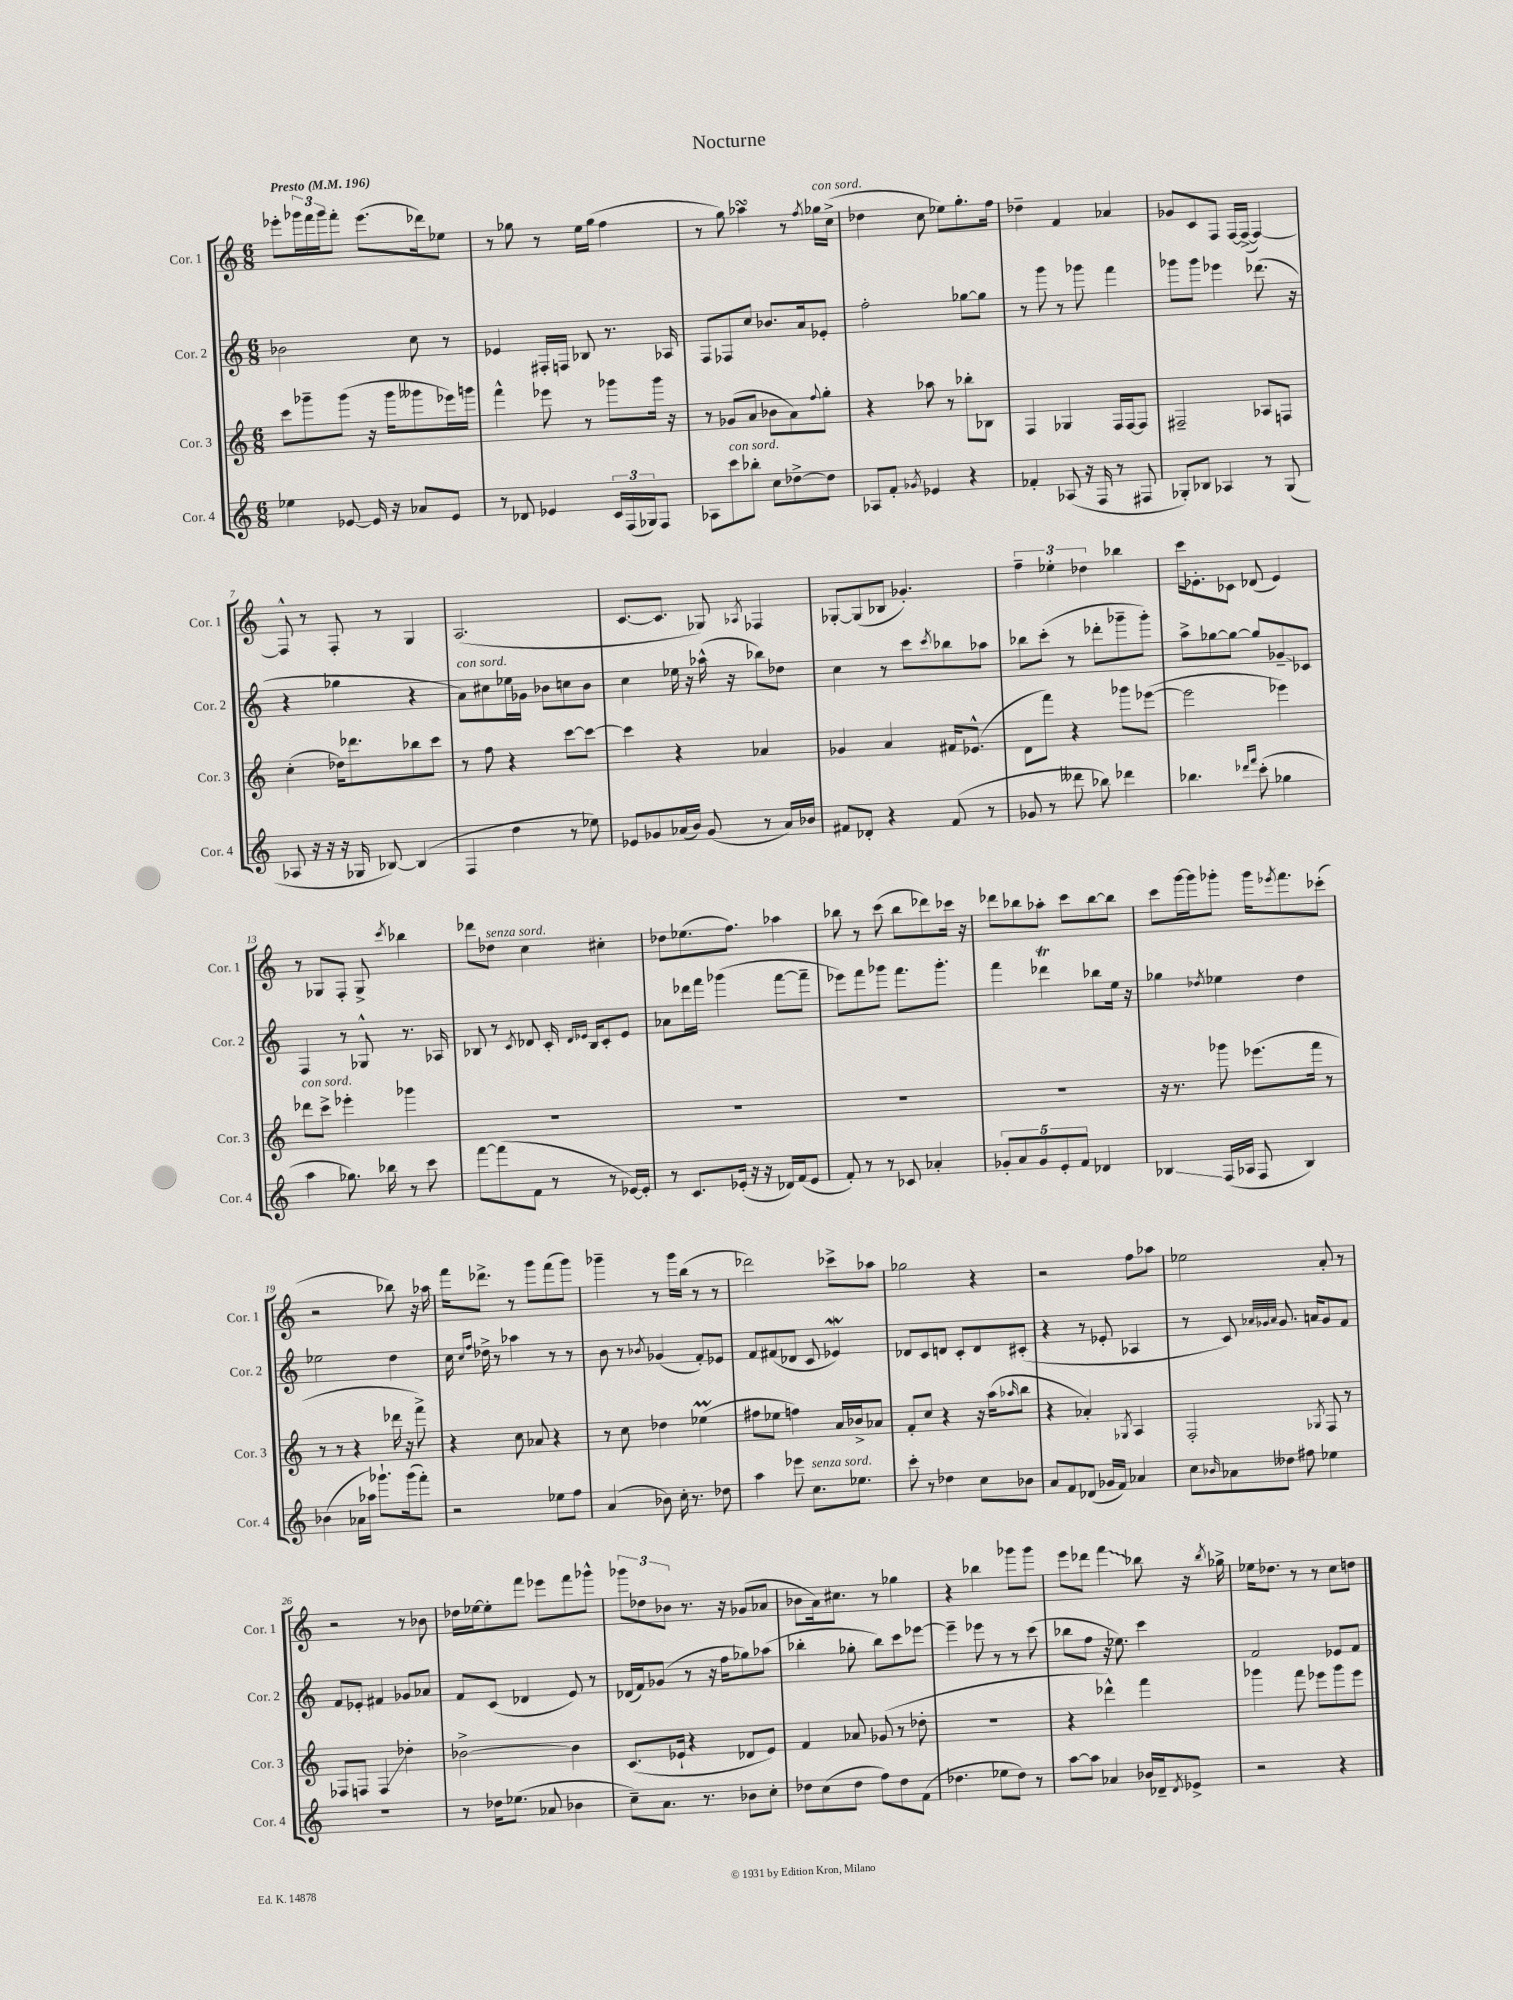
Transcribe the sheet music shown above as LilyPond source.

\header { title = "Nocturne" }
<<
\new StaffGroup <<
\new Staff = "s0" \with { instrumentName = "Cor. 1" shortInstrumentName = "Cor. 1" } {
    \clef treble \key c \major \numericTimeSignature \time 6/8 \tempo "Presto" 4 = 196
    ees'''8-. \tuplet 3/2 { ges'''16 f'''16 ges'''16 } f'''8-. ees'''8.( des'''16) ees''8 |
    r8 ges''8 r8 e''16 ges''16( f''4 |
    r8 g''8) aes''4\turn r8 \acciaccatura { f''8 } ges''16^\markup { \italic "con sord." } c''16->( |
    des''4 c''8 ees''8) g''8.-. f''16 |
    des''4-- f'4 aes'4 |
    ges'8 c'8 f8 f16~ f16~->( f4~) |
    f8-^ r8 f8-. r8 g4 |
    a2.( |
    c'8.~ c'8. ges8) \acciaccatura { aes8 } fes4 |
    ges8~-. ges8( bes8 ges'4.-.) |
    \tuplet 3/2 { f''4-- ees''4-. des''4 } bes''4 |
    c'''16 ees'8.-. ces'8 des'8( ees'4) |
    r8 ges8 f8-. ges8-> \acciaccatura { c'''8 } bes''4 |
    des'''8 des''8^\markup { \italic "senza sord." } c''4 cis''4-. |
    des''8 ees''8.( f''8.) aes''4 |
    bes''8 r8 c'''8( bes''8 des'''8) ces'''16 r16 |
    des'''8 bes''8 aes''8-. c'''8 bes''8~ bes''8 |
    c'''8 g'''16~ g'''16 ges'''8-. ges'''16 \acciaccatura { ees'''8 } f'''8. ces'''8-.( |
    r2 bes''8) r16 aes''16 |
    f'''16 des'''8.-> r8 g'''8 f'''8( g'''8) |
    ges'''4-- r8 ges'''16 b''16( r8 r8 |
    des'''2) ces'''8-> aes''8 |
    ges''2 r4 |
    r2 f''8 aes''8 |
    ees''2 a'8-. r8 |
    r2 r8 bes'8 |
    des''16 ees''16~ ees''8-. f'''8 ees'''8 f'''8 ges'''8-^ |
    \tuplet 3/2 { ges'''8 des''8 bes'8 } r8. r16 ges'8( aes'8 |
    bes'8 a'16) cis''8. r8 ges''4 |
    r4 bes''4 ges'''8 ges'''8 |
    e'''8 des'''8 \once \override Glissando.style = #'zigzag f'''4\glissando bes''8 r16 \acciaccatura { bes''8 } ges''16-> |
    ees''16 des''8. r8 r8 c''8 d''8 \bar "|." |
}
\new Staff = "s1" \with { instrumentName = "Cor. 2" shortInstrumentName = "Cor. 2" } {
    \clef treble \key c \major \numericTimeSignature \time 6/8
    bes'2 c''8 r8 |
    ees'4 fis16-. f16 bes8 r8. aes16 |
    f8 fes8 c''8 bes'8. a'16 ees'8-. |
    f''2-. ges''8~ ges''8 |
    r8 g'''8 r8 ges'''8 f'''4 |
    ges'''8 ges'''8 ees'''4 des'''8.( r16 |
    r4 ges''4 r4 |
    a'8^\markup { \italic "con sord." }) cis''8 ees''16 ges'16 bes'8 c''8 bes'8 |
    c''4 ees''16 r16 aes''16-^( r16 bes''8) des''8 |
    c''4 r8 c'''8 \acciaccatura { c'''8 } bes''8 aes''8 |
    bes''8 c'''8-.( r8 des'''8-. ges'''8-- ges'''8-.) |
    a''8-> ges''8~ ges''8~ ges''8 ges'8--\glissando ces'8 |
    f4 r8 ges8-^ r8. aes16 |
    bes8 r8 \acciaccatura { c'8 } des'8 c'16-. \grace { des'16 ees'16 } bes16 c'8-. ees'8 |
    aes'8 des'''16 f'''16 ges'''4( f'''8~ f'''8-- |
    ees'''8) f'''8 ges'''8 f'''8. ges'''8.-. |
    f'''4 des'''4\trill bes''8 e''16 r16 |
    ges''4 \acciaccatura { des''8 } ees''4 des''4 |
    ees''2 d''4 |
    c''16 \grace { c''16 f''16 } des''16-> r8 aes''4 r8 r8 |
    b'8 r8 \acciaccatura { bes'8 } ges'4( f'8-.) ees'8 |
    f'8 fis'8( des'8 c'8 ees'4\mordent) |
    des'8 c'8 d'8 c'8-. d'8 cis'8-.( |
    r4 r8 ees'8-. aes4 |
    r8 c'8) \grace { aes'32 ges'32 aes'32 } ges'8. a'16 ges'8 f'8 |
    f'8 ees'8-. fis'4 ges'8 aes'8 |
    f'8 c'8( des'4 e'8) r8 |
    des'16( f'16) ges'8( r8 r16 f''16 ges''8) aes''8( |
    bes''4-. ges''8-. bes''8) c'''8 ees'''8~ |
    ees'''4-- ees'''8 r8 r8 c'''8( |
    bes''8 f''8 r16 ees''8.) c'''4 |
    f'2 ees'8 f'8 \bar "|." |
}
\new Staff = "s2" \with { instrumentName = "Cor. 3" shortInstrumentName = "Cor. 3" } {
    \clef treble \key c \major \numericTimeSignature \time 6/8
    c'''8 ges'''8-- ges'''8( r16 ges'''16 geses'''8 ees'''16) g'''16 |
    f'''4-^ ees'''8 r8 ges'''8 ges'''16 r16 |
    r8 ges'8( a'8 bes'8 a'8) \appoggiatura { f''8 } g''8-. |
    r4 aes''8 r8 bes''8-. bes8 |
    f4 ges4 f16 f16~ f8 |
    fis2-- aes8 f8 |
    c''4-.( des''16) des'''8. bes''8 c'''8 |
    r8 f''8 r4 c'''8~ c'''8~ |
    c'''4 r4 aes'4 |
    ges'4 a'4 fis'16 ees'8.-^( |
    d'8 f'''8) r4 ges'''8 ees'''8~( |
    ees'''2 ees'''4) |
    des'''8^\markup { \italic "con sord." } c'''8-> ees'''4-. ges'''4 |
    R2. |
    R2. |
    R2. |
    R2. |
    r16 r8. ges'''8 ees'''8.( f'''16 r8 |
    r8 r8 r4 des'''16 r16 f'''8->) |
    r4 c''8 aes'8 r4 |
    r8 c''8 des''4 ees''4\prall( |
    fis''8 ees''8 f''4) a'16 bes'16-> aes'8 |
    f'8-. c''8 r4 r16 a''16( \grace { aes''16 } b''8 |
    r4 aes'4-.) \acciaccatura { ges8 } a4 |
    f2-. \acciaccatura { ges8 } f8 r8 |
    fes8 f8 f4\glissando des''4-. |
    bes'2~-> bes'4 |
    c'8.( ees'16-! r4 des'8 ees'8) |
    f'4 aes'8 ges'8( r8 des''8-. |
    R2. |
    r4 des'''4-^) f'''4 |
    ges'''4 f'''8 ees'''8 ges'''8 ees'''8 \bar "|." |
}
\new Staff = "s3" \with { instrumentName = "Cor. 4" shortInstrumentName = "Cor. 4" } {
    \clef treble \key c \major \numericTimeSignature \time 6/8
    ees''4 ees'8~ ees'16 r16 aes'8 ees'8 |
    r8 des'8 ees'4 \tuplet 3/2 { c'16 f16( ges16) } f8 |
    aes8 c'''8^\markup { \italic "con sord." } bes''8-. c''8 des''8~-> des''8 |
    aes8 f'8-. \acciaccatura { ges'8 } ees'4 r4 |
    fes'4-. aes8( r16 f16 r8 fis8 |
    ges8-.) bes8 aes4 r8 ges8( |
    aes8 r16 r16 r16 ges16 bes8~) bes4( |
    f4 d''4 r8 ees''8) |
    ees'8 ges'8 aes'16( b'16) ges'8( r8 aes'16) bes'16 |
    fis'8 des'8-. r4 fis'8( r8 |
    ges'8 r8 deses'''8 bes''8) des'''4 |
    bes''4. \grace { des'''16 f'''16 } c'''8-.( ges''4 |
    a''4 ges''8.) bes''16 r8 c'''8 |
    f'''8~ f'''8( f'8 r8 r8 ees'16~) ees'16-. |
    r8 c'8. ees'16-.( r16 r16 des'16) f'16( ees'8 |
    f'8-.) r8 r8 ces'8 aes'4-. |
    \tuplet 5/4 { ges'8-. a'8 ges'8 e'8-. f'8 } des'4 |
    bes4\glissando f16( aes16 f8 bes4) |
    bes'4( aes'16 aes''16) ges'''8.-! ges'''16( f'''8-.) |
    r2 ees''8 f''8 |
    a'4( bes'8) c''16-. r8. des''8 |
    a''4 ees'''8 c''8.^\markup { \italic "senza sord." } ees''8. |
    c'''8-. r8 des''4 c''8 bes'8 |
    a'8 f'8 des'8( ges'16 f'16) aes'4 |
    c''8 \grace { bes'16 } aes'8 deses''8 fis''8 ees''4 |
    R2. |
    r8 des''16 ees''8.( aes'8 bes'4 |
    c''8--) a'8. r8. bes'8 c''8-. |
    des''8 c''8( des''8 f''8) des''8 f'8( |
    des''4. ees''8 des''8) r8 |
    a''8~ a''8 aes'4 bes'16 des'16-- \acciaccatura { des'8 } ees'8-> |
    r2 r4 \bar "|." |
}
>>
>>
